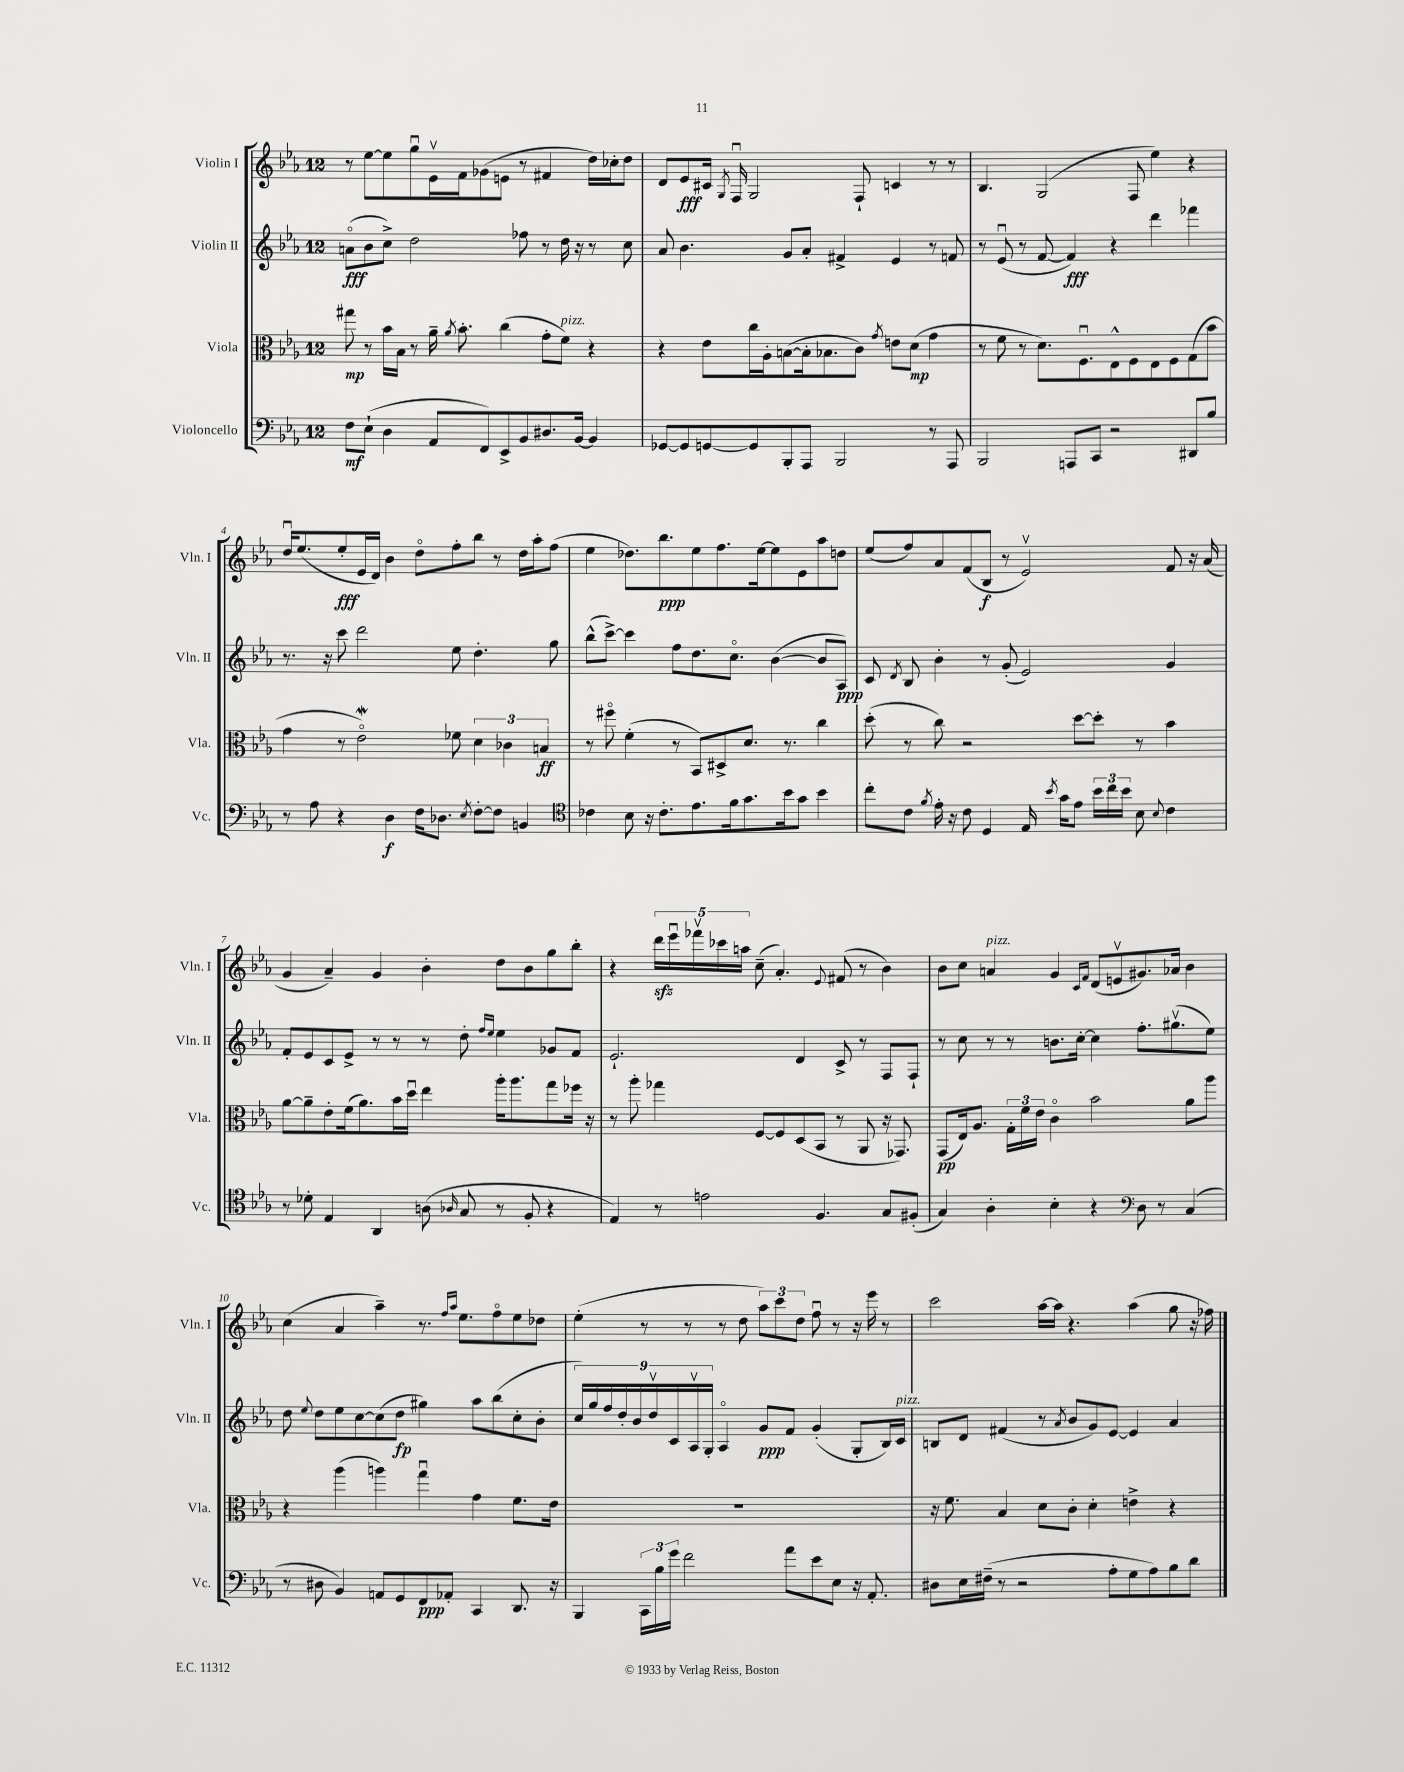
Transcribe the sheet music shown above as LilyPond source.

<<
\new StaffGroup <<
\new Staff = "s0" \with { instrumentName = "Violin I" shortInstrumentName = "Vln. I" } {
    \clef treble \key ees \major \once \override Staff.TimeSignature.style = #'single-digit \time 12/8
    \autoBeamOff r8 ees''8[~ ees''8 g''8\downbow ees'16\upbow f'16 ges'8( e'8] r8 fis'4 d''16[) ces''16-. d''8] |
    d'8[ ees'8\fff cis'16] \acciaccatura { g8 } f16\downbow g2 f8-! c'4 r8 r8 |
    bes4. g2( f8 ees''4) r4 |
    d''16[\downbow ees''8.( ees''8-.\fff ees'16 d'16]) bes'4 d''8[\flageolet f''8-. bes''8] r8 d''16[ aes''16-. f''8]( |
    ees''4 des''8.[) bes''8.\ppp ees''8 f''8. ees''16~ ees''8 ees'8 aes''8 d''8] |
    ees''8[( f''8) aes'8 f'8( bes8]\f r8 ees'2\upbow) f'8 r16 aes'16( |
    g'4 aes'4--) g'4 bes'4-. d''8[ bes'8 g''8 bes''8]-. |
    r4 \tuplet 5/4 { d'''16[\sfz ees'''16\downbow fes'''16\upbow ces'''16 a''16] } c''8--( aes'4.-.) \appoggiatura { ees'8 } fis'8( r8 bes'4) |
    bes'8[ c''8] a'4^\markup { \italic "pizz." } g'4 \grace { c'16[ f'16] } d'8[( e'8\upbow gis'8.) aes'16] bes'4 |
    c''4( aes'4 aes''4--) r8. \grace { f''16[ aes''16] } ees''8.[ f''8\flageolet ees''8 des''8] |
    ees''4-.( r8 r8 r8 d''8 \tuplet 3/2 { aes''8[) c'''8 d''8] } f''8\downbow r8 r16 ees'''16 r8 |
    c'''2 aes''16[~ aes''16] r4. aes''4( g''8 r16 fes''16) \bar "|." |
}
\new Staff = "s1" \with { instrumentName = "Violin II" shortInstrumentName = "Vln. II" } {
    \clef treble \key ees \major \once \override Staff.TimeSignature.style = #'single-digit \time 12/8
    \autoBeamOff a'8[\flageolet\fff( bes'8 c''8]->) d''2 fes''8 r8 d''16 r16 r8 c''8 |
    aes'8 bes'4. g'8[ aes'8]-. fis'4-> ees'4 r8 f'8 |
    r8 ees'8\downbow( r8 f'8~ f'4\fff) r4 d'''4 fes'''4 |
    r8. r16 c'''8 d'''2 ees''8 d''4.-. g''8 |
    bes''8[-^( c'''8]~->) c'''4 f''8[ d''8. c''8.]\flageolet bes'4~( bes'8[ aes8]\ppp) |
    c'8 \acciaccatura { d'8 } bes8 bes'4-. r8 g'8-.( ees'2) g'4 |
    f'8[-. ees'8 c'8 ees'8]-> r8 r8 r8 d''8-. \grace { f''16[ ees''16] } ees''4 ges'8[ f'8] |
    ees'2.-! d'4 c'8-> r8 f8[ f8]-! |
    r8 c''8 r8 r8 b'8.[ c''16]~-. c''4 f''8.[-. gis''8.\upbow( ees''8]) |
    d''8 \appoggiatura { ees''8 } d''8[ ees''8 c''8~ c''8( d''8]\fp gis''4) aes''8[ bes''8( c''8-. bes'8]-. |
    \tuplet 9/8 { c''16[) g''16 f''16 d''16-. bes'16 d''16\upbow c'16 aes16\upbow g16]-. } aes4\flageolet g'8[\ppp f'8] g'4-.( g8[-. bes16) c'16]^\markup { \italic "pizz." } |
    b8[ d'8] fis'4( r8 \acciaccatura { aes'8 } bes'8[ g'8) ees'8]~ ees'4 aes'4 \bar "|." |
}
\new Staff = "s2" \with { instrumentName = "Viola" shortInstrumentName = "Vla." } {
    \clef alto \key ees \major \once \override Staff.TimeSignature.style = #'single-digit \time 12/8
    \autoBeamOff gis''8\mp r8 bes'16[ bes16] r8 aes'16-- \acciaccatura { aes'8 } bes'8.-. c''4( g'8[-. f'8]^\markup { \italic "pizz." }) r4 |
    r4 ees'8[ c''16 aes16-. b8~( b16-. bes8. c'8]) \acciaccatura { g'8 } e'8[ d'8]\mp( g'4 |
    r8 f'8 r8 d'8.[) f8.\downbow ees8-^ f8 ees8 f8 g8( bes'8] |
    g'4 r8 ees'2\flageolet\mordent) fes'8 \tuplet 3/2 { d'4 ces'4 b4\ff } |
    r8 fis''8\flageolet f'4-.( r8 bes,8[) dis8-> d'8.] r8. c''4 |
    d''8-.( r8 c''8) r2 d''8[~ d''8]-. r8 bes'4 |
    aes'8[~ aes'8-- ees'8-. f'16( aes'8.) bes'16 d''16]\downbow ees''4 aes''16[-. aes''8. g''8 fes''16] r16 |
    r8 aes''8-. ges''4 f8[~ f8 d8( bes,8] r8 aes,8 r16 ges,8.) |
    g,8[\pp( ees16) aes8.] \tuplet 3/2 { g16[-. f'16 ees'16] } c'4\flageolet bes'2 aes'8[ aes''8] |
    r4 aes''4( a''4) g''4\downbow g'4 f'8.[ ees'16] |
    R1. |
    r16 f'8. bes4 d'8[ c'8]-. d'4-. e'4-> r4 \bar "|." |
}
\new Staff = "s3" \with { instrumentName = "Violoncello" shortInstrumentName = "Vc." } {
    \clef bass \key ees \major \once \override Staff.TimeSignature.style = #'single-digit \time 12/8
    \autoBeamOff f8[\mf ees8]-!( d4 aes,8[ f,8) ees,8-> bes,8 dis8. bes,16]~ bes,4 |
    ges,8[~ ges,8 g,8~ g,8 bes,,8-. aes,,8] bes,,2 r8 aes,,8 |
    bes,,2 a,,8[ c,8] r2 dis,8[ bes8] |
    r8 aes8 r4 d4\f f16[ des8.] \acciaccatura { ees8 } f8[~-. f8] b,4 |
    \clef tenor ces'4 bes8 r16 ces'8.[-. ees'8. f'16 g'8. bes'16 g'8] bes'4 |
    c''8[-. c'8] \acciaccatura { f'8 } ees'16-. r16 c'8 d4 ees16 \acciaccatura { bes'8 } g'16[ ees'8] \tuplet 3/2 { bes'16[ c''16 bes'16] } bes8 \appoggiatura { bes8 } c'4 |
    r8 des'8-. ees4 aes,4 a8( \grace { aes16 } g8 r8 f8-. r4 |
    ees4) r8 e'2 f4. g8[ fis8]-.( |
    g4) aes4-. bes4-. r4 \clef bass d8 r8 c4( |
    r8 dis8 bes,4) a,8[ g,8 f,8\ppp aes,8]-. c,4 d,8. r16 |
    bes,,4 \tuplet 3/2 { c,16[ bes16 g'16] } f'2 aes'8[ ees'8 ees8] r16 aes,8.-. |
    dis8[ ees16 fis16]--( r8 r2 aes8[-. g8 aes8) bes8 d'8] \bar "|." |
}
>>
>>
